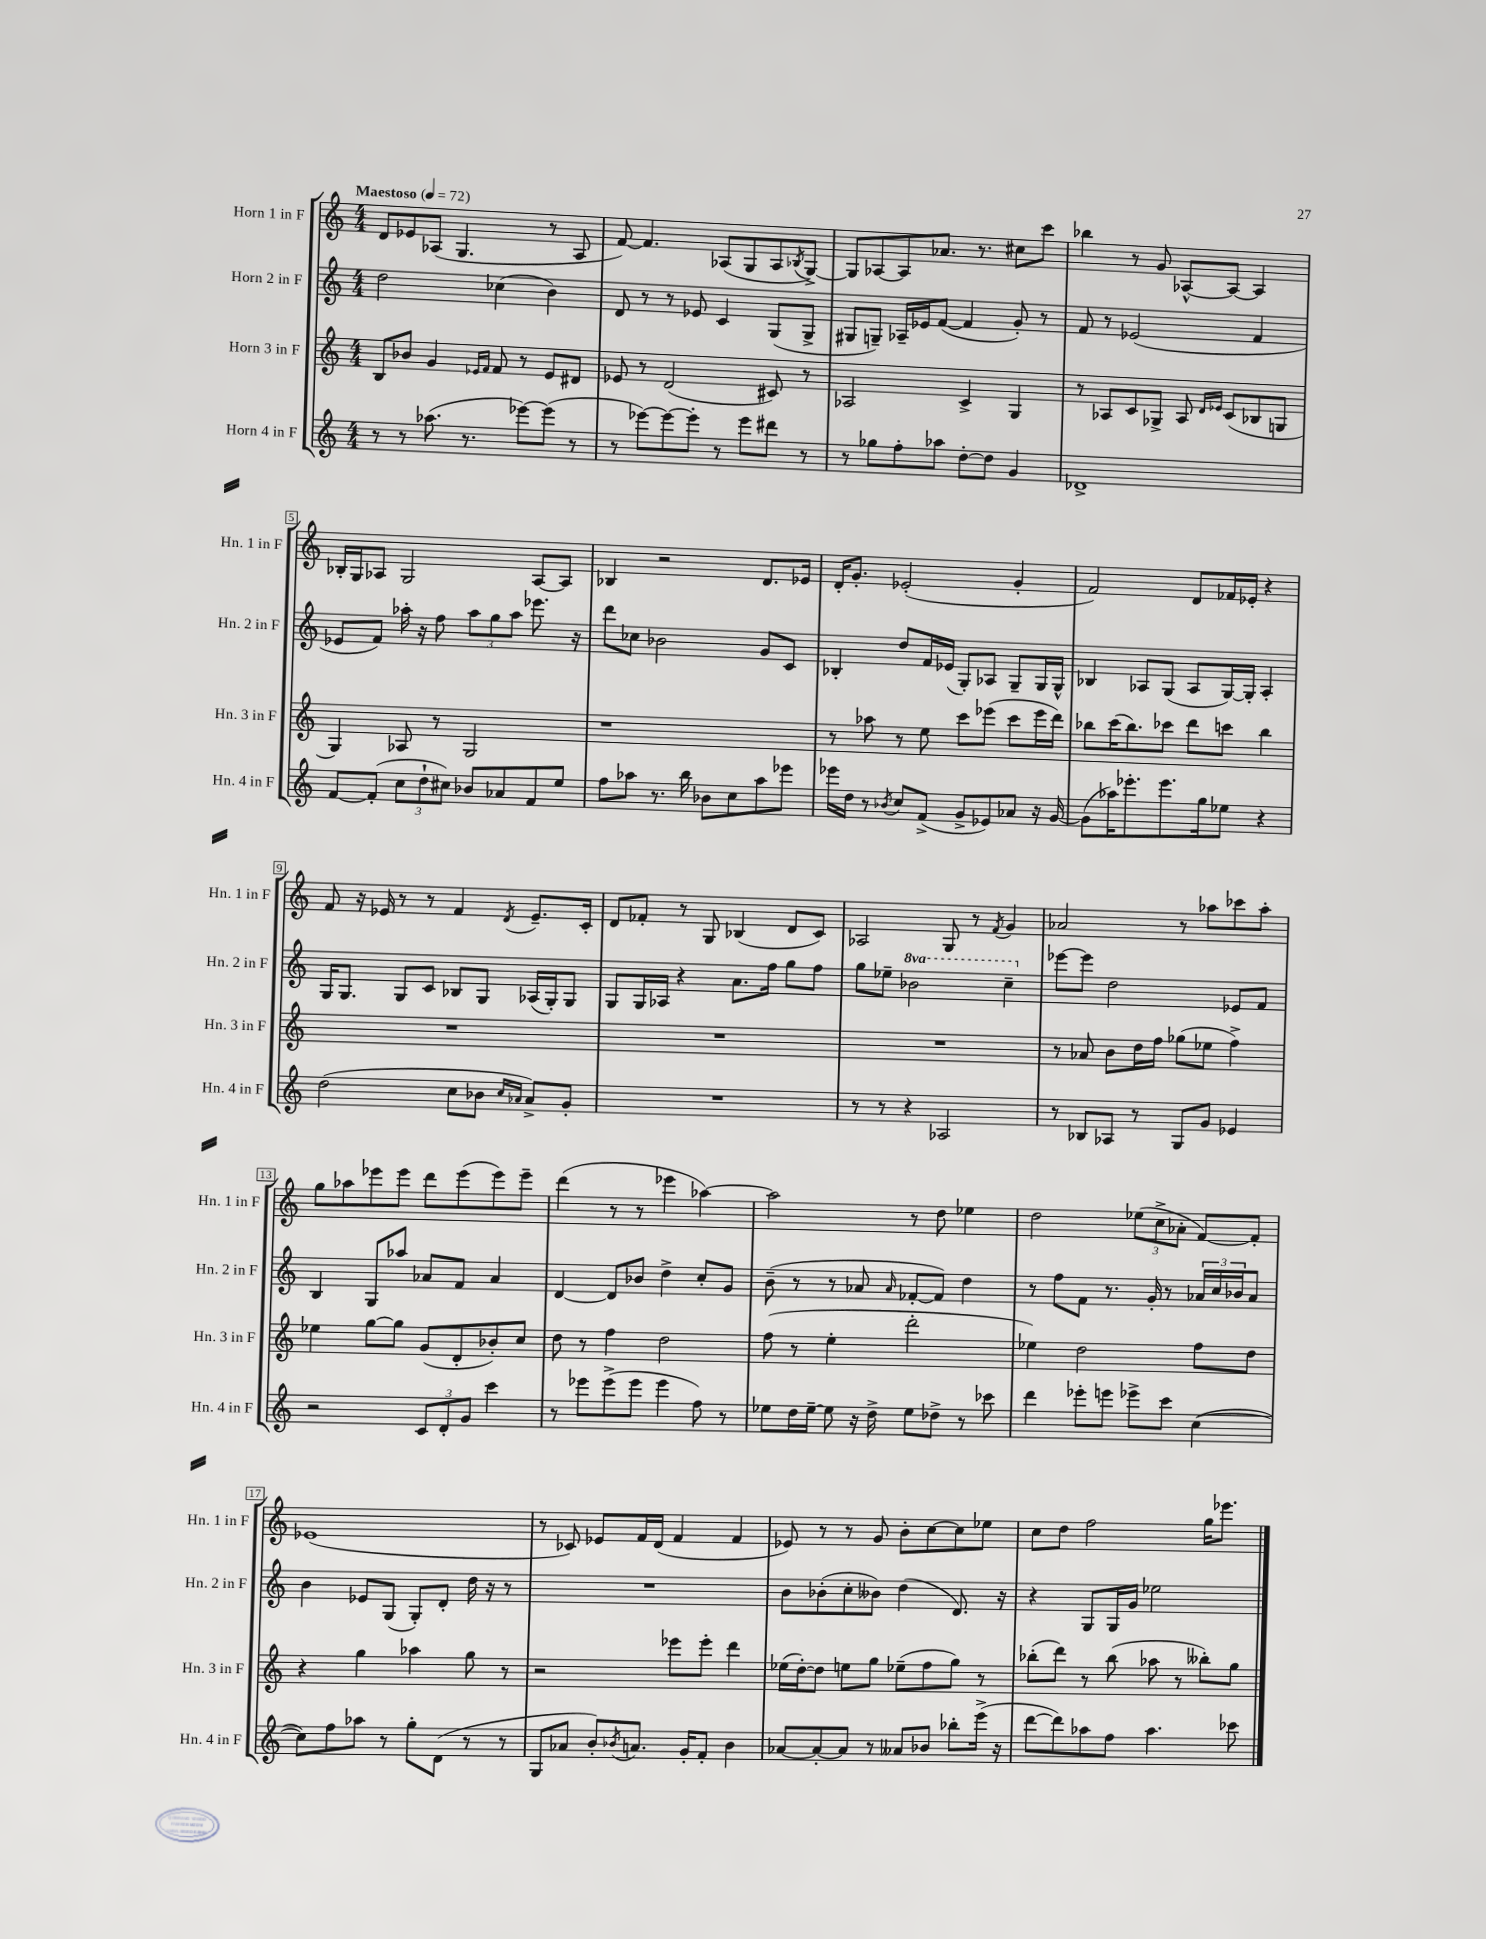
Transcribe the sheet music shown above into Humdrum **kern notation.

**kern	**kern	**kern	**kern
*part4	*part3	*part2	*part1
*staff4	*staff3	*staff2	*staff1
*I"Horn 4 in F	*I"Horn 3 in F	*I"Horn 2 in F	*I"Horn 1 in F
*I'Hn. 4 in F	*I'Hn. 3 in F	*I'Hn. 2 in F	*I'Hn. 1 in F
*clefG2	*clefG2	*clefG2	*clefG2
*k[]	*k[]	*k[]	*k[]
*M4/4	*M4/4	*M4/4	*M4/4
*MM72	*MM72	*MM72	*MM72
=1	=1	=1	=1
!	!	!	!LO:TX:a:B:t=Maestoso
8r	8B/L	2dd\	8d/L
8r	8b-X/J	.	8e-X/
(8.aa-X\	4g/	.	(8A-X/J
.	.	.	4.G/
8.r	.	.	.
.	16qqe-X/LL	.	.
.	16qqf/JJ	.	.
.	8f/	(4cc-X\	.
[8eee-X\L)	8r	.	.
(8eee-\J]	8e-/L	4b\)	8r
8r	8d#X/J	.	8A-/
=2	=2	=2	=2
8r	8e-X/	8d/	[8f/)
[8eee-X\L)	8r	8r	4.f/]
8eee-\_	(2d/	8r	.
8eee-'\J]	.	8e-X/	.
8r	.	4c/	(8A-X/L
8eee-\L	.	.	8G/
8ddd#X\J	8c#X/)	(8G/L	8A-/
.	.	.	8qB-X/
8r	8r	8G^/J	[8G^/J)
=3	=3	=3	=3
8r	2A-X/	8G#X/L	8G/L]
8gg-X\L	.	8Gn~/J)	[8A-X/
8ff'\	.	16A-X~/LL	8A-/]
.	.	16e-X/J	.
8aa-X\J	.	([8f/J	8.a-X/J
[8dd'\L	4c^/	4f/]	.
.	.	.	8.r
8dd\J]	.	.	.
4g/	4G/	8g'/)	8cc#X\L
.	.	8r	8ccc\J
=4	=4	=4	=4
1d-X^	8r	8f/	4bb-X\
.	8A-X/L	8r	.
.	8c/	(2e-X/	8r
.	8G-X^/J	.	8g/
.	8A-/	.	[8A-X^^/L
.	16qqd/LL	.	.
.	16qqe-X/JJ	.	.
.	(8c/L	.	8A-/J_
.	8B-X/	4f/	4A-/]
.	8Gn/J	.	.
!!LO:LB:g=z
=5	=5	=5	=5
[8f/L	4G/)	8e-X/L	16B-X'/LL
.	.	.	16G/J
(8f'/J]	.	8f/J)	8A-X/J
12cc\L	8A-X/	16aa-X'\	2G/
.	.	16r	.
12dd`\	.	.	.
.	8r	8ff\	.
12cc#X\J)	.	.	.
8b-X/L	2G/	12aa-\L	.
.	.	12gg\	.
8a-X/	.	.	.
.	.	12aa-\J	.
8f/	.	8.eee-X\	[8A-/L
8ee/J	.	.	8A-/J]
.	.	16r	.
=6	=6	=6	=6
8ff\L	1r	8ddd\L	4B-X/
8aa-X\J	.	8cc-X\J	.
8.r	.	2b-X\	2r
16bb\	.	.	.
8b-X\L	.	.	.
8cc\	.	.	.
8aa-\	.	8g/L	8.d/L
8eee-X\J	.	8c/J	.
.	.	.	16e-X/Jk
=7	=7	=7	=7
16eee-X\LL	8r	4B-X'/	16d'/KL
16dd\JJ	.	.	8.g'/J
8r	8aa-X\	.	.
8qb-X/	.	.	.
8cc/L	8r	8dd/L	(2e-X'/
(8f^/J	8ee\	16f/L	.
.	.	(16e-X/JJ	.
8g^/L	8ccc\L	8G'/L)	.
8e-X/)	(8eee-X\J	8A-X/J	.
8a-X/J	8ccc\L	8G~/L	4g'/
16r	16eee-\L	16G/L	.
[16g/	16ddd\JJ)	16G^^/JJ	.
=8	=8	=8	=8
(8g\L]	8bb-X\L	4B-X/	2f/)
16aa-X\K)	(16ccc\K	.	.
8.eee-X'\	8.bb-\)	.	.
.	.	8A-X/L	.
8.eee-\	8ccc-X\J	(8G/J	.
.	8ddd\L	8A-/L	8d/L
16gg\k	.	.	.
8ee-X\J	8cccn\J	[16G/L)	16f-X/L
.	.	16G'/JJ]	16e-X'/JJ
4r	4bb-\	4A-'/	4r
!!LO:LB:g=z
=9	=9	=9	=9
(2dd\	1r	16G/KL	8f/
.	.	8.G/J	.
.	.	.	16r
.	.	.	16e-X/
.	.	8G/L	8r
.	.	8c/J	8r
8cc\L	.	8B-X/L	4f/
8b-X\J	.	8G/J	.
16qqcc/LL	.	.	.
16qqa-X/JJ	.	.	8qd/
8a-^/L)	.	(16A-X/LL	8.e-~/L
.	.	16G'/J)	.
8g'/J	.	8G/J	.
.	.	.	16c'/Jk
=10	=10	=10	=10
1r	1r	8G/L	8d/L
.	.	16G/L	8f-X'/J
.	.	16A-X/JJ	.
.	.	4r	8r
.	.	.	8G/
.	.	8.a\L	(4B-X/
.	.	16ff\Jk	.
.	.	8gg\L	8d/L
.	.	8ff\J	8c/J)
=11	=11	=11	=11
8r	1r	8gg\L	2A-X/
8r	.	8ee-X~\J	.
*	*	*8va	*
4r	.	2bb-X\	.
2A-X/	.	.	8G/
.	.	.	8r
.	.	.	8qf/
.	.	4ccc~\	4g/
=12	=12	=12	=12
*	*	*X8va	*
8r	8r	[8eee-X\L	2a-X/
8B-X/L	8a-X/	8eee-\J]	.
8A-X/J	8b\L	2dd\	.
8r	16dd\L	.	.
.	16ff\JJ	.	.
8G/L	(8gg-X\L	.	8r
8g/J	8ee-X\J	.	8aa-X\L
4e-X/	4ff^\)	8e-X/L	8ccc-X\
.	.	8f/J	8aa-'\J
!!LO:LB:g=z
=13	=13	=13	=13
2r	4ee-X\	4B/	8gg\L
.	.	.	8aa-X\
.	[8gg\L	8G/L	8eee-X\
.	8gg\J]	8aa-X/J	8eee-\J
12c/L	(8g/L	8a-X/L	8ddd\L
12d'/	.	.	.
.	8d'/	8f/J	(8eee-\
12g/J	.	.	.
4ccc\	8b-X'/)	4a-/	8eee-\)
.	8cc/J	.	8eee-~\J
=14	=14	=14	=14
8r	8dd\	[4d/	(4ddd\
8eee-X\L	8r	.	.
(8eee-^\	4ff\	8d/L]	8r
8eee-\J	.	8b-X/J	8r
4eee-\	2dd\	4dd^\	4eee-X\
8ff\)	.	8cc'/L	[4aa-X\)
8r	.	8g/J	.
=15	=15	=15	=15
8ee-X\L	(8ff\	(8b~\	2aa-\]
16dd\L	8r	8r	.
[16ee-~\JJ	.	.	.
8ee-\]	4ee'\	8r	.
16r	.	8a-X/	.
16dd^\	.	.	.
.	.	16qqa-/	.
8ee-\L	2ddd'\	[8f-X'/L	8r
8dd-X^\J	.	8f-/J])	8dd\
8r	.	4dd\	4ee-X\
8ccc-X\	.	.	.
=16	=16	=16	=16
4ddd\	4ee-X\)	8r	2dd\
.	.	8ff\L	.
8eee-X'\L	2dd\	8f\J	.
8eeen\J	.	8.r	.
8eee-X^\L	.	.	(12ee-X\L
.	.	16g'/	.
.	.	.	12cc^\
8ccc\J	.	8r	.
.	.	.	12a-X'\J
([4cc\	8ff\L	24a-X/LL	[8f/L)
.	.	24cc/	.
.	.	24b-X/J	.
.	8dd\J	8a-/J	8f'/J]
!!LO:LB:g=z
=17	=17	=17	=17
8cc\L])	4r	4b\	(1e-X
8ff\	.	.	.
8aa-X\J	4gg\	8e-X/L	.
8r	.	(8G/J	.
8gg'\L	4aa-X\	8G'/L)	.
(8d\J	.	8d'/J	.
8r	8gg\	16dd\	.
.	.	16r	.
8r	8r	8r	.
=18	=18	=18	=18
8G/L	2r	1r	8r
8a-X/J	.	.	8c-X/)
8b'/L)	.	.	8e-X/L
8qb-X/	.	.	.
8.an/J	.	.	16f/L
.	.	.	(16d/JJ
.	8eee-X\L	.	4f/
16g'/KL	.	.	.
8f'/J	8eee-'\J	.	.
4b-\	4ddd\	.	4f/
=19	=19	=19	=19
[8a-X/L	(16ee-X\LL	8b\L	8e-X/)
.	[16dd'\J)	.	.
8a-'/_	8dd\J]	(8b-X'\	8r
8a-/J]	8een\L	8cc'\	8r
8r	8gg\J	8b--X\J)	8g/
8a--X/L	(8ee-X~\L	(4dd\	8b'\L
8b-X/J	8ff\	.	[8cc\
8bb-X'\L	8gg\J)	8.d/)	8cc\]
(16eee^\Jk	8r	.	8ee-X\J
16r	.	16r	.
=20	=20	=20	=20
[8ddd\L	(8bb-X'\L	4r	8cc\L
8ddd\])	8ddd\J)	.	8dd\J
8aa-X\	8r	8G/L	2ff\
8ff\J	(8bb-\	16G/L	.
.	.	16g/JJ	.
4.aa-\	8aa-X\	2ee-X\	.
.	8r	.	.
.	8bb--X'\L)	.	16gg\KL
.	.	.	8.eee-X\J
8ccc-X\	8gg\J	.	.
==	==	==	==
*-	*-	*-	*-
